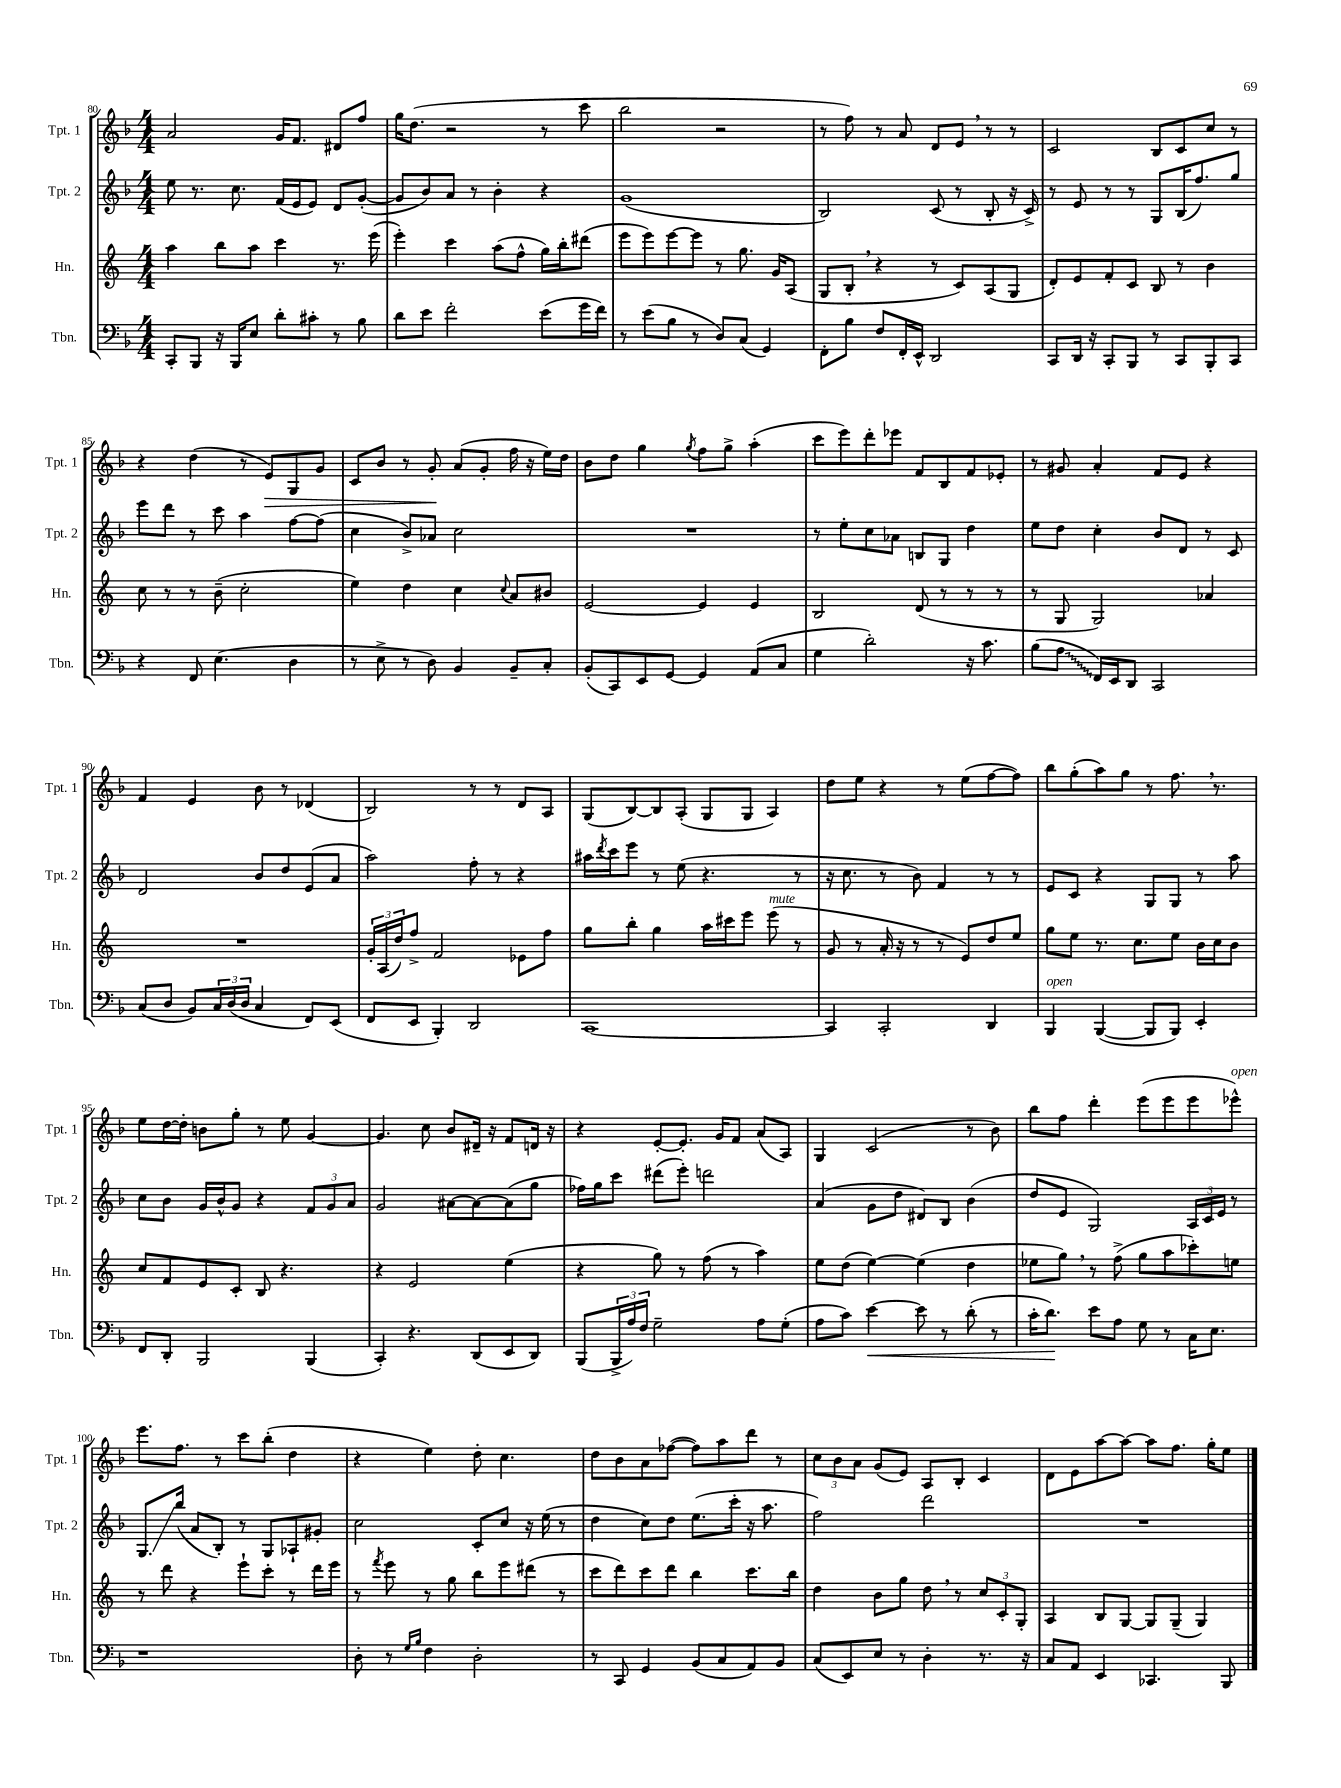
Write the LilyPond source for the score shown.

<<
\new StaffGroup <<
\new Staff = "s0" \with { instrumentName = "Tpt. 1" shortInstrumentName = "Tpt. 1" } {
    \clef treble \key f \major \numericTimeSignature \time 4/4
    a'2 g'16 f'8. dis'8 f''8 |
    g''16 d''8.( r2 r8 c'''8 |
    bes''2 r2 |
    r8 f''8) r8 a'8 d'8 e'8 \breathe r8 r8 |
    c'2 bes8 c'8 c''8 r8 |
    r4 d''4( r8 e'8\>) g8 g'8 |
    c'8 bes'8 r8 g'8-.\! a'8( g'8-. f''16 r16 e''16) d''16 |
    bes'8 d''8 g''4 \acciaccatura { g''8 } f''8 g''8-> a''4-.( |
    c'''8 e'''8) d'''8-. ees'''8 f'8 bes8 f'8 ees'8-. |
    r8 gis'8 a'4-. f'8 e'8 r4 |
    f'4 e'4 bes'8 r8 des'4( |
    bes2) r8 r8 d'8 a8 |
    g8( bes8~) bes8 a8-.( g8 g8 a4) |
    d''8 e''8 r4 r8 e''8( f''8~ f''8) |
    bes''8 g''8-.( a''8) g''8 r8 f''8. \breathe r8. |
    e''8 d''16~ d''16-. b'8 g''8-. r8 e''8 g'4~ |
    g'4. c''8 bes'8 dis'16-- r16 f'8 d'16 r16 |
    r4 e'8~-. e'8.-. g'16 f'8 a'8( a8) |
    g4 c'2( r8 bes'8) |
    bes''8 f''8 d'''4-. e'''8( e'''8 e'''8 ees'''8-^^\markup { \italic "open" }) |
    e'''8. f''8. r8 c'''8 bes''8-.( d''4 |
    r4 e''4) d''8-. c''4. |
    d''8 bes'8 a'8 fes''8~( fes''8) a''8 d'''8 r8 |
    \tuplet 3/2 { c''8 bes'8 a'8 } g'8( e'8) a8 bes8-. c'4 |
    d'8 e'8 a''8~ a''8~ a''8 f''8. g''16-. e''8 \bar "|." |
}
\new Staff = "s1" \with { instrumentName = "Tpt. 2" shortInstrumentName = "Tpt. 2" } {
    \clef treble \key f \major \numericTimeSignature \time 4/4
    e''8 r8. c''8. f'16( e'16 e'8) d'8 g'8~-.( |
    g'8 bes'8) a'8 r8 bes'4-. r4 |
    g'1( |
    bes2) c'8( r8 bes8-. r16 c'16->) |
    r8 e'8 r8 r8 g8 bes16( f''8.) g''8 |
    e'''8 d'''8 r8 c'''8 a''4 f''8~ f''8( |
    c''4 bes'8->) aes'8 c''2 |
    R1 |
    r8 e''8-. c''8 aes'8 b8 g8 d''4 |
    e''8 d''8 c''4-. bes'8 d'8 r8 c'8 |
    d'2 bes'8 d''8 e'8( a'8 |
    a''2) f''8-. r8 r4 |
    ais''16 \acciaccatura { d'''8 } c'''16 e'''8 r8 e''8( r4. r8 |
    r16 c''8. r8 bes'8) f'4 r8 r8 |
    e'8 c'8 r4 g8 g8 r8 a''8 |
    c''8 bes'8 g'16 bes'16-^ g'8 r4 \tuplet 3/2 { f'8 g'8 a'8 } |
    g'2 ais'8~ ais'8~ ais'8( g''8 |
    fes''16) g''16 c'''8 dis'''8( e'''8-.) d'''2 |
    a'4( g'8 d''8 dis'8) bes8 bes'4( |
    d''8 e'8 g2) \tuplet 3/2 { a16 c'16 e'16 } r8 |
    g8.\glissando bes''16( a'8 bes8-.) r8 g8 aes8-! gis'8-. |
    c''2 c'8-. c''8 r16 e''16( r8 |
    d''4 c''8) d''8 e''8.( c'''16-. r16 a''8. |
    f''2) d'''2 |
    R1 \bar "|." |
}
\new Staff = "s2" \with { instrumentName = "Hn." shortInstrumentName = "Hn." } {
    \clef treble \key c \major \numericTimeSignature \time 4/4
    a''4 b''8 a''8 c'''4 r8. e'''16( |
    e'''4-.) c'''4 a''8( f''8-^ g''16) b''16-. dis'''8( |
    e'''8 e'''8) e'''8~ e'''8 r8 g''8. g'16 a8( |
    g8 b8-. \breathe r4 r8 c'8) a8( g8 |
    d'8-.) e'8 f'8-. c'8 b8 r8 b'4 |
    c''8 r8 r8 b'8--( c''2-. |
    e''4) d''4 c''4 \appoggiatura { c''8 } a'8 bis'8 |
    e'2~ e'4 e'4 |
    b2 d'8( r8 r8 r8 |
    r8 g8 g2) aes'4 |
    R1 |
    \tuplet 3/2 { g'16-. a16( d''16) } f''8-> f'2 ees'8 f''8 |
    g''8 b''8-. g''4 a''16 cis'''16 e'''8 e'''8^\markup { \italic "mute" }( r8 |
    g'8 r8 a'16-. r16 r8 r8 e'8) d''8 e''8 |
    g''8 e''8 r8. c''8. e''8 b'16 c''16 b'8 |
    c''8 f'8 e'8 c'8-. b8 r4. |
    r4 e'2 e''4( |
    r4 g''8) r8 f''8( r8 a''4) |
    e''8 d''8( e''4~) e''4( d''4 |
    ees''8 g''8) \breathe r8 f''8->( g''8 a''8 ces'''8-.) e''8 |
    r8 d'''8 r4 e'''8-! c'''8-. r8 d'''16 e'''16 |
    r8 \acciaccatura { f'''8 } e'''8 r8 g''8 b''8 e'''8 dis'''8( r8 |
    c'''8 d'''8) c'''8 d'''8 b''4 c'''8. b''16 |
    d''4 b'8 g''8 d''8 \breathe r8 \tuplet 3/2 { c''8 c'8-. g8-. } |
    a4 b8 g8~ g8 g8--( g4) \bar "|." |
}
\new Staff = "s3" \with { instrumentName = "Tbn." shortInstrumentName = "Tbn." } {
    \clef bass \key f \major \numericTimeSignature \time 4/4
    c,8-. bes,,8 r16 bes,,16 e8 d'8-. cis'8-. r8 bes8 |
    d'8 e'8 f'2-. e'8( g'16 f'16) |
    r8 e'8( bes8 r8 d8) c8( g,4) |
    f,8-. bes8 f8 f,16-. e,16-^ d,2 |
    c,8 d,16 r16 c,8-. bes,,8 r8 c,8 bes,,8-. c,8 |
    r4 f,8 e4.( d4 |
    r8 e8-> r8 d8) bes,4 bes,8-- c8-. |
    bes,8-.( c,8) e,8 g,8~ g,4 a,8( c8 |
    g4 d'2-.) r16 c'8. |
    bes8( \once \override Glissando.style = #'zigzag a8\glissando f,16) e,16 d,8 c,2 |
    c8( d8 bes,8) \tuplet 3/2 { c16 d16( d16 } c4 f,8) e,8( |
    f,8 e,8 bes,,4-.) d,2 |
    c,1~ |
    c,4 c,2-. d,4 |
    bes,,4^\markup { \italic "open" } bes,,4~( bes,,8 bes,,8) e,4-. |
    f,8 d,8-. bes,,2 bes,,4( |
    c,4-.) r4. d,8( e,8 d,8) |
    bes,,8( \tuplet 3/2 { bes,,16-> a16) f16 } g2-- a8 g8-.( |
    a8 c'8) e'4~\< e'8 r8 d'8-.( r8 |
    c'16-. d'8.\!) e'8 a8 g8 r8 c16 e8. |
    r1 |
    d8-. r8 \grace { g16 bes16 } f4 d2-. |
    r8 c,8 g,4 bes,8( c8 a,8) bes,8 |
    c8( e,8) e8 r8 d4-. r8. r16 |
    c8 a,8 e,4 ces,4. bes,,8 \bar "|." |
}
>>
>>
\layout { \context { \Score currentBarNumber = #80 } }
